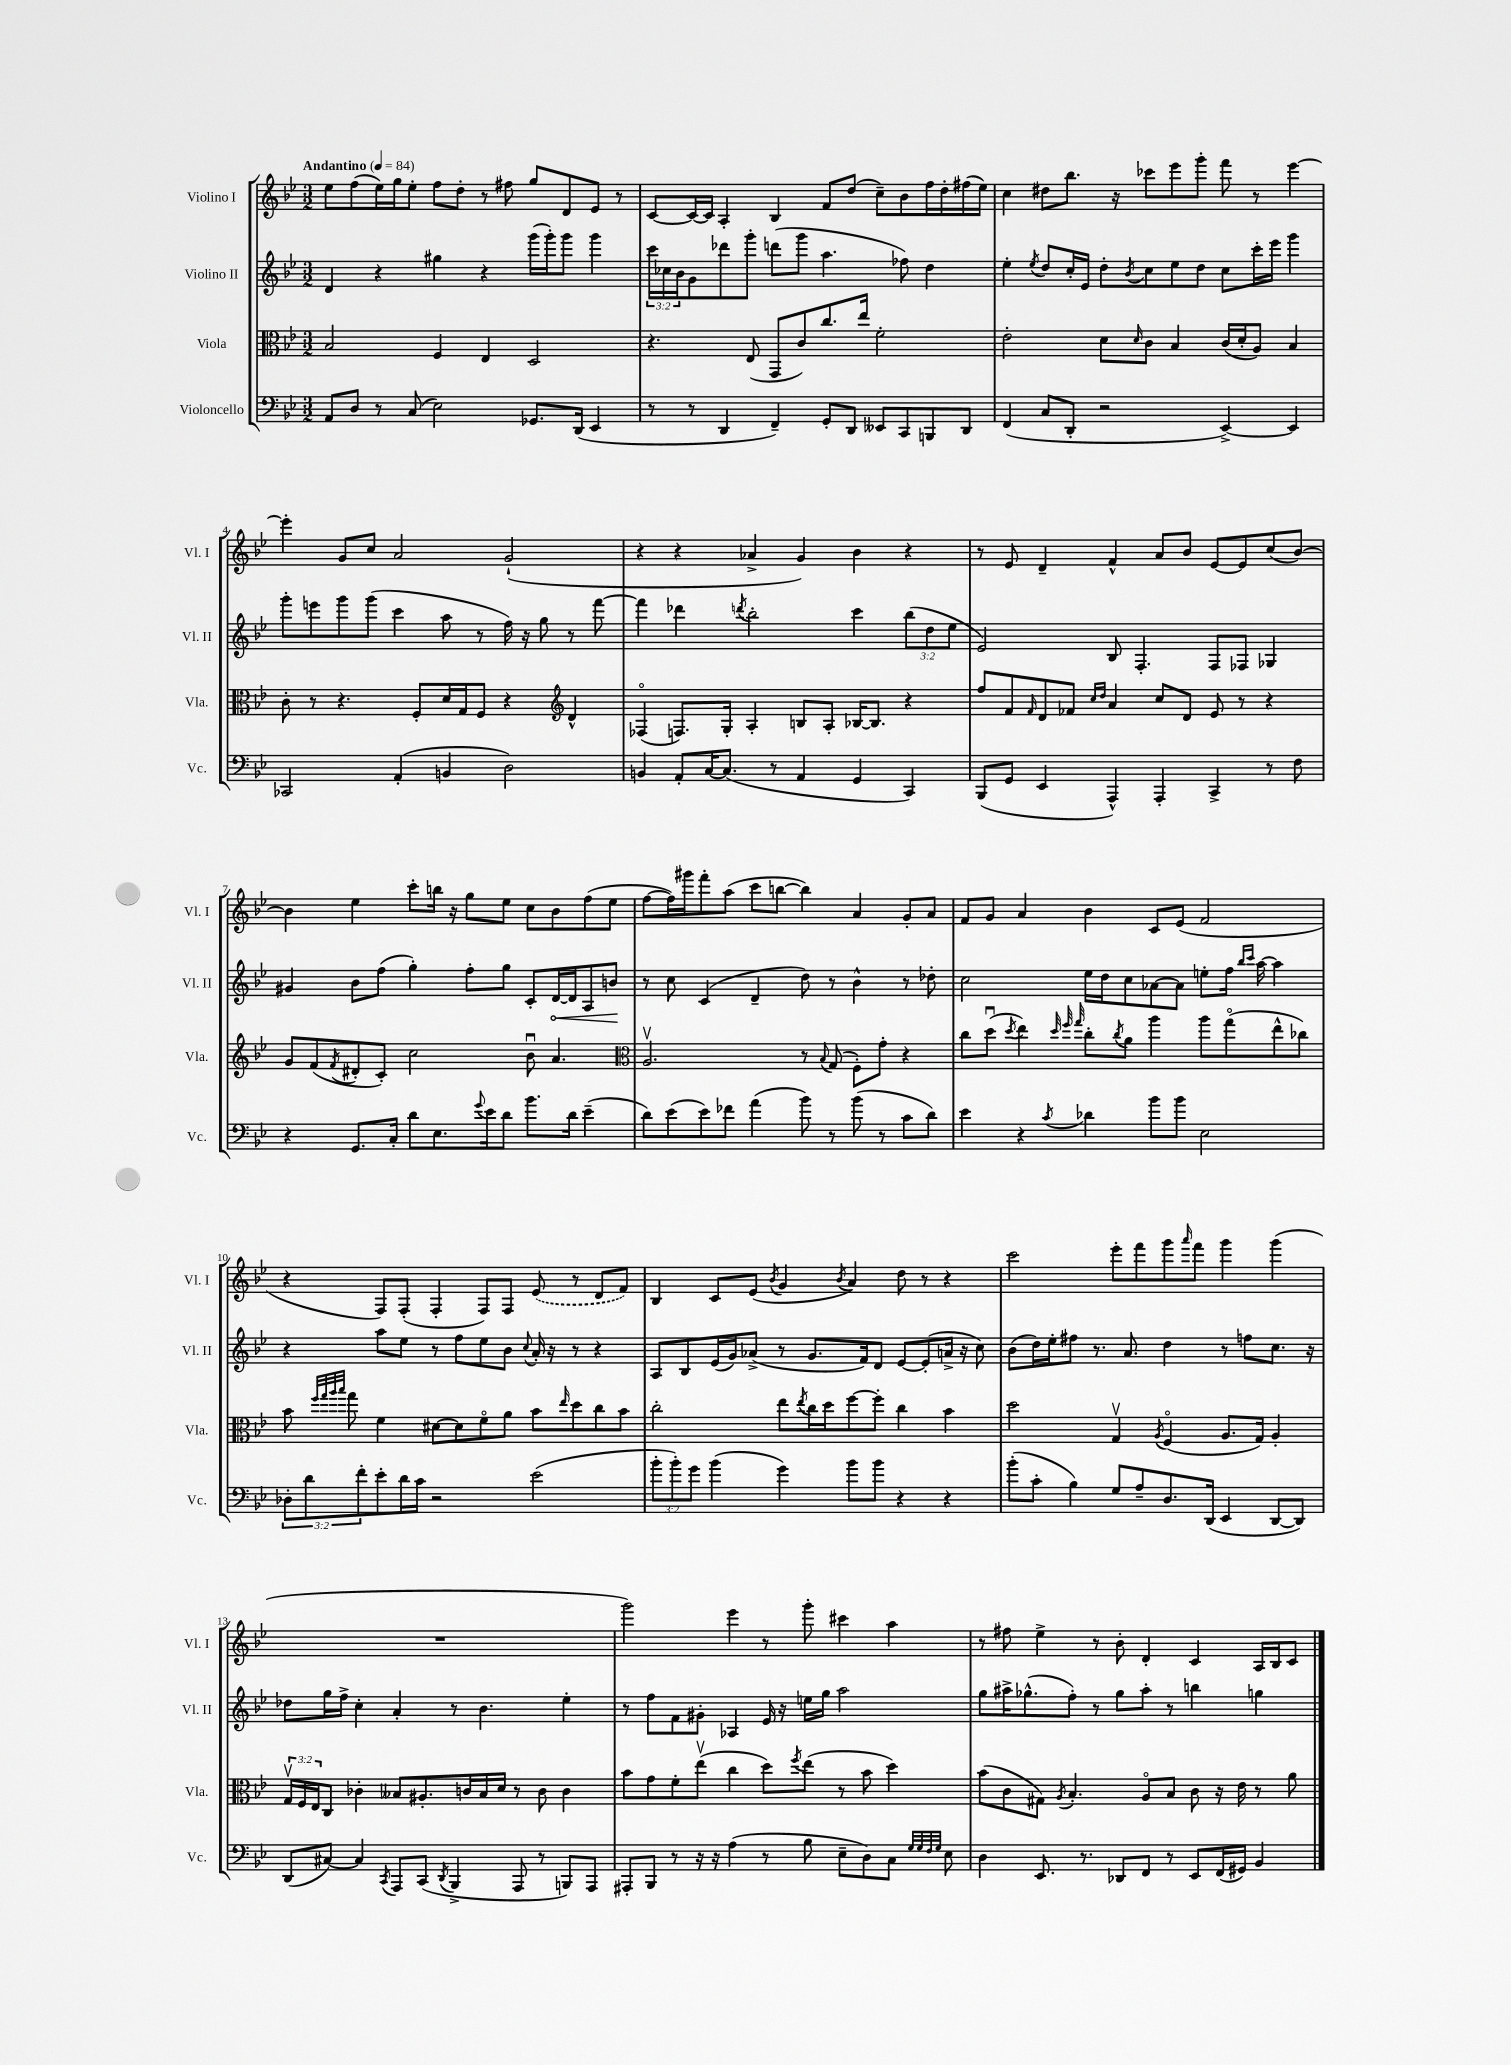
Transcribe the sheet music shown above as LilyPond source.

<<
\new StaffGroup <<
\new Staff = "s0" \with { instrumentName = "Violino I" shortInstrumentName = "Vl. I" } {
    \clef treble \key bes \major \numericTimeSignature \time 3/2 \tempo "Andantino" 4 = 84
    ees''8 f''8( ees''16) g''16 ees''8-. f''8 d''8-. r8 fis''8 g''8 d'8 ees'8 r8 |
    c'8~ c'16~ c'16 a4-. bes4 f'8 d''8( c''8--) bes'8 f''16 d''16-. fis''16( ees''16) |
    c''4 dis''8 bes''8. r16 ces'''8 ees'''8 g'''8-. f'''8 r8 ees'''4~ |
    ees'''4-. g'8 c''8 a'2 g'2-!( |
    r4 r4 aes'4-> g'4) bes'4 r4 |
    r8 ees'8 d'4-- f'4-^ a'8 bes'8 ees'8~ ees'8 c''8( bes'8~) |
    bes'4 ees''4 c'''8-. b''16 r16 g''8 ees''8 c''8 bes'8 f''8( ees''8 |
    f''8~ f''16) gis'''16 f'''8-. a''8( c'''8 b''8~ b''4) a'4 g'8-. a'8 |
    f'8 g'8 a'4 bes'4 c'8 ees'8( f'2 |
    r4 f8) f8-.( f4-. f8) f8 \once \slurDashed ees'8( r8 d'8 f'8) |
    bes4 c'8 ees'8( \acciaccatura { bes'8 } g'4 \acciaccatura { bes'8 } a'4) d''8 r8 r4 |
    c'''2 ees'''8-. f'''8 g'''8 \grace { a'''16 } f'''8 g'''4 g'''4( |
    R1. |
    g'''2) ees'''4 r8 g'''8-. cis'''4 a''4 |
    r8 fis''8 ees''4-> r8 bes'8-. d'4-. c'4 a16 bes16 c'8 \bar "|." |
}
\new Staff = "s1" \with { instrumentName = "Violino II" shortInstrumentName = "Vl. II" } {
    \clef treble \key bes \major \numericTimeSignature \time 3/2 \override Staff.TupletNumber.text = #tuplet-number::calc-fraction-text
    d'4 r4 gis''4 r4 g'''16( g'''16-.) g'''8 g'''4 |
    \tuplet 3/2 { c'''16 ces''16 bes'16 } g'8 des'''8 g'''8-. d'''8( g'''8 a''4. fes''8) d''4 |
    ees''4-. \acciaccatura { ees''8 } d''8 c''16-. ees'16 d''8-. \acciaccatura { bes'8 } c''8 ees''8 d''8 c''8 c'''16-. ees'''16 g'''4 |
    g'''8-. e'''8 g'''8 g'''8( c'''4 a''8 r8 f''16) r16 g''8 r8 f'''8~ |
    f'''4 des'''4 \acciaccatura { d'''8 } bes''2-. c'''4 \tuplet 3/2 { bes''8( d''8 ees''8 } |
    ees'2) bes8 f4.-. f8 fes8 ges4 |
    gis'4 bes'8 f''8( g''4-.) f''8-. g''8 c'8-. \once \override Hairpin.circled-tip = ##t d'16~\< d'16 a8 b'8\! |
    r8 c''8 c'4( d'4-- d''8) r8 bes'4-^ r8 des''8-. |
    c''2 ees''16 d''16 c''8 aes'8~ aes'8 e''8-. f''16 \grace { bes''16 c'''16 } a''16~ a''4 |
    r4 a''8 ees''8 r8 f''8 ees''8 bes'8 \appoggiatura { c''8 } a'16-. r16 r8 r4 |
    a8 bes8 ees'16( g'16) aes'8->( r8 g'8. f'16) d'8 ees'8~ ees'8-.( a'16-> r16 c''8) |
    bes'8( d''16) ees''16-. fis''8 r8. a'8. d''4 r8 f''8 c''8. r16 |
    des''8 g''16 f''16-> c''4-. a'4-. r8 bes'4. ees''4-. |
    r8 f''8 f'8 gis'8-. aes4 ees'16 r16 e''16 g''16 a''2 |
    g''8 ais''16-> ges''8.-^( f''8-.) r8 ges''8 ais''8-. r8 b''4 g''4 \bar "|." |
}
\new Staff = "s2" \with { instrumentName = "Viola" shortInstrumentName = "Vla." } {
    \clef alto \key bes \major \numericTimeSignature \time 3/2 \override Staff.TupletNumber.text = #tuplet-number::calc-fraction-text
    bes2 f4 ees4 d2 |
    r4. ees8( g,8 c'8) c''8. ees''16 f'2-. |
    ees'2-. d'8 \grace { d'16 } c'8 bes4 c'16( d'16-. a8) bes4 |
    c'8-. r8 r4. f8-. d'16 g16 f8 r4 \clef treble d'4-^ |
    fes4\flageolet( f8.) g16-. a4-. b8 a8-. bes16~ bes8. r4 |
    f''8 f'8 \grace { f'16 } d'8 fes'8 \grace { c''16 d''16 } a'4 c''8 d'8 ees'8 r8 r4 |
    g'8 f'8( \acciaccatura { f'8 } dis'8-. c'8-.) c''2 bes'8\downbow a'4. |
    \clef alto a2.\upbow r8 \appoggiatura { bes8 } g8( f8-.) g'8-. r4 |
    c''8 d''8\downbow( \acciaccatura { d''8 } ees''4) \grace { d''32 f''32 g''32 } c''8-. \acciaccatura { c''8 } a'8 a''4 a''8 g''8\flageolet( ees''8-^ ces''8) |
    bes'8 \grace { f''32 g''32 a''32 bes''32 } g''8 f'4 dis'8~ dis'8 f'8\flageolet a'8 bes'8 \grace { ees''16 } d''8 c''8 bes'8 |
    c''2-. ees''8 \acciaccatura { ees''8 } c''16 d''16 f''8~ f''8-. c''4 bes'4 |
    d''2 g4\upbow \acciaccatura { a8 } f4\flageolet( a8. g16) a4-. |
    \tuplet 3/2 { g16\upbow f16 ees16 } c8 ces'4-. beses8 ais8.-. c'16 beses16 d'16 r8 c'8 c'4 |
    bes'8 g'8 f'8-. ees''8\upbow( c''4 d''8) \acciaccatura { f''8 } ees''8( r8 bes'8 d''4) |
    bes'8( c'8 gis8) \acciaccatura { a8 } bes4.-. a8\flageolet bes8 c'8 r16 ees'16 r8 a'8 \bar "|." |
}
\new Staff = "s3" \with { instrumentName = "Violoncello" shortInstrumentName = "Vc." } {
    \clef bass \key bes \major \numericTimeSignature \time 3/2 \override Staff.TupletNumber.text = #tuplet-number::calc-fraction-text
    a,8 d8 r8 c8( ees2) ges,8. d,16( ees,4 |
    r8 r8 d,4 f,4--) g,8-. d,8 eeses,8 c,8 b,,8 d,8 |
    f,4( c8 d,8-. r2 ees,4~->) ees,4 |
    ces,2 a,4-.( b,4 d2) |
    b,4 a,8-. c16~ c8.( r8 a,4 g,4 c,4) |
    bes,,8( g,8 ees,4 a,,4-^) a,,4-. c,4-> r8 f8 |
    r4 g,8. c16-. d'8 ees8. \appoggiatura { g'8 } ees'16 d'8 bes'8. d'16 ees'4--( |
    d'8) ees'8( ees'8) fes'8 a'4( bes'8) r8 bes'8( r8 c'8 d'8) |
    ees'4 r4 \acciaccatura { c'8 } des'4 bes'8 bes'8 ees2 |
    \tuplet 3/2 { des8-. d'8 f'8-. } ees'8-. d'16 c'16 r2 ees'2( |
    \tuplet 3/2 { bes'8-. bes'8-.) g'8 } bes'4( g'4) bes'8 bes'8 r4 r4 |
    bes'8-.( c'8-. bes4) g8 a8-- d8. d,16( ees,4 d,8~ d,8) |
    d,8( cis8~) cis4 \acciaccatura { c,8 } a,,8 c,8( \acciaccatura { d,8 } bes,,4-> a,,8 r8 b,,8) a,,8 |
    ais,,8-. bes,,8 r8 r16 r16 a4( r8 bes8 ees8-- d8) c8 \grace { g32 g32 f32 g32 } ees8 |
    d4 ees,8. r8. des,8 f,8 r8 ees,8 f,16( gis,16) bes,4 \bar "|." |
}
>>
>>
